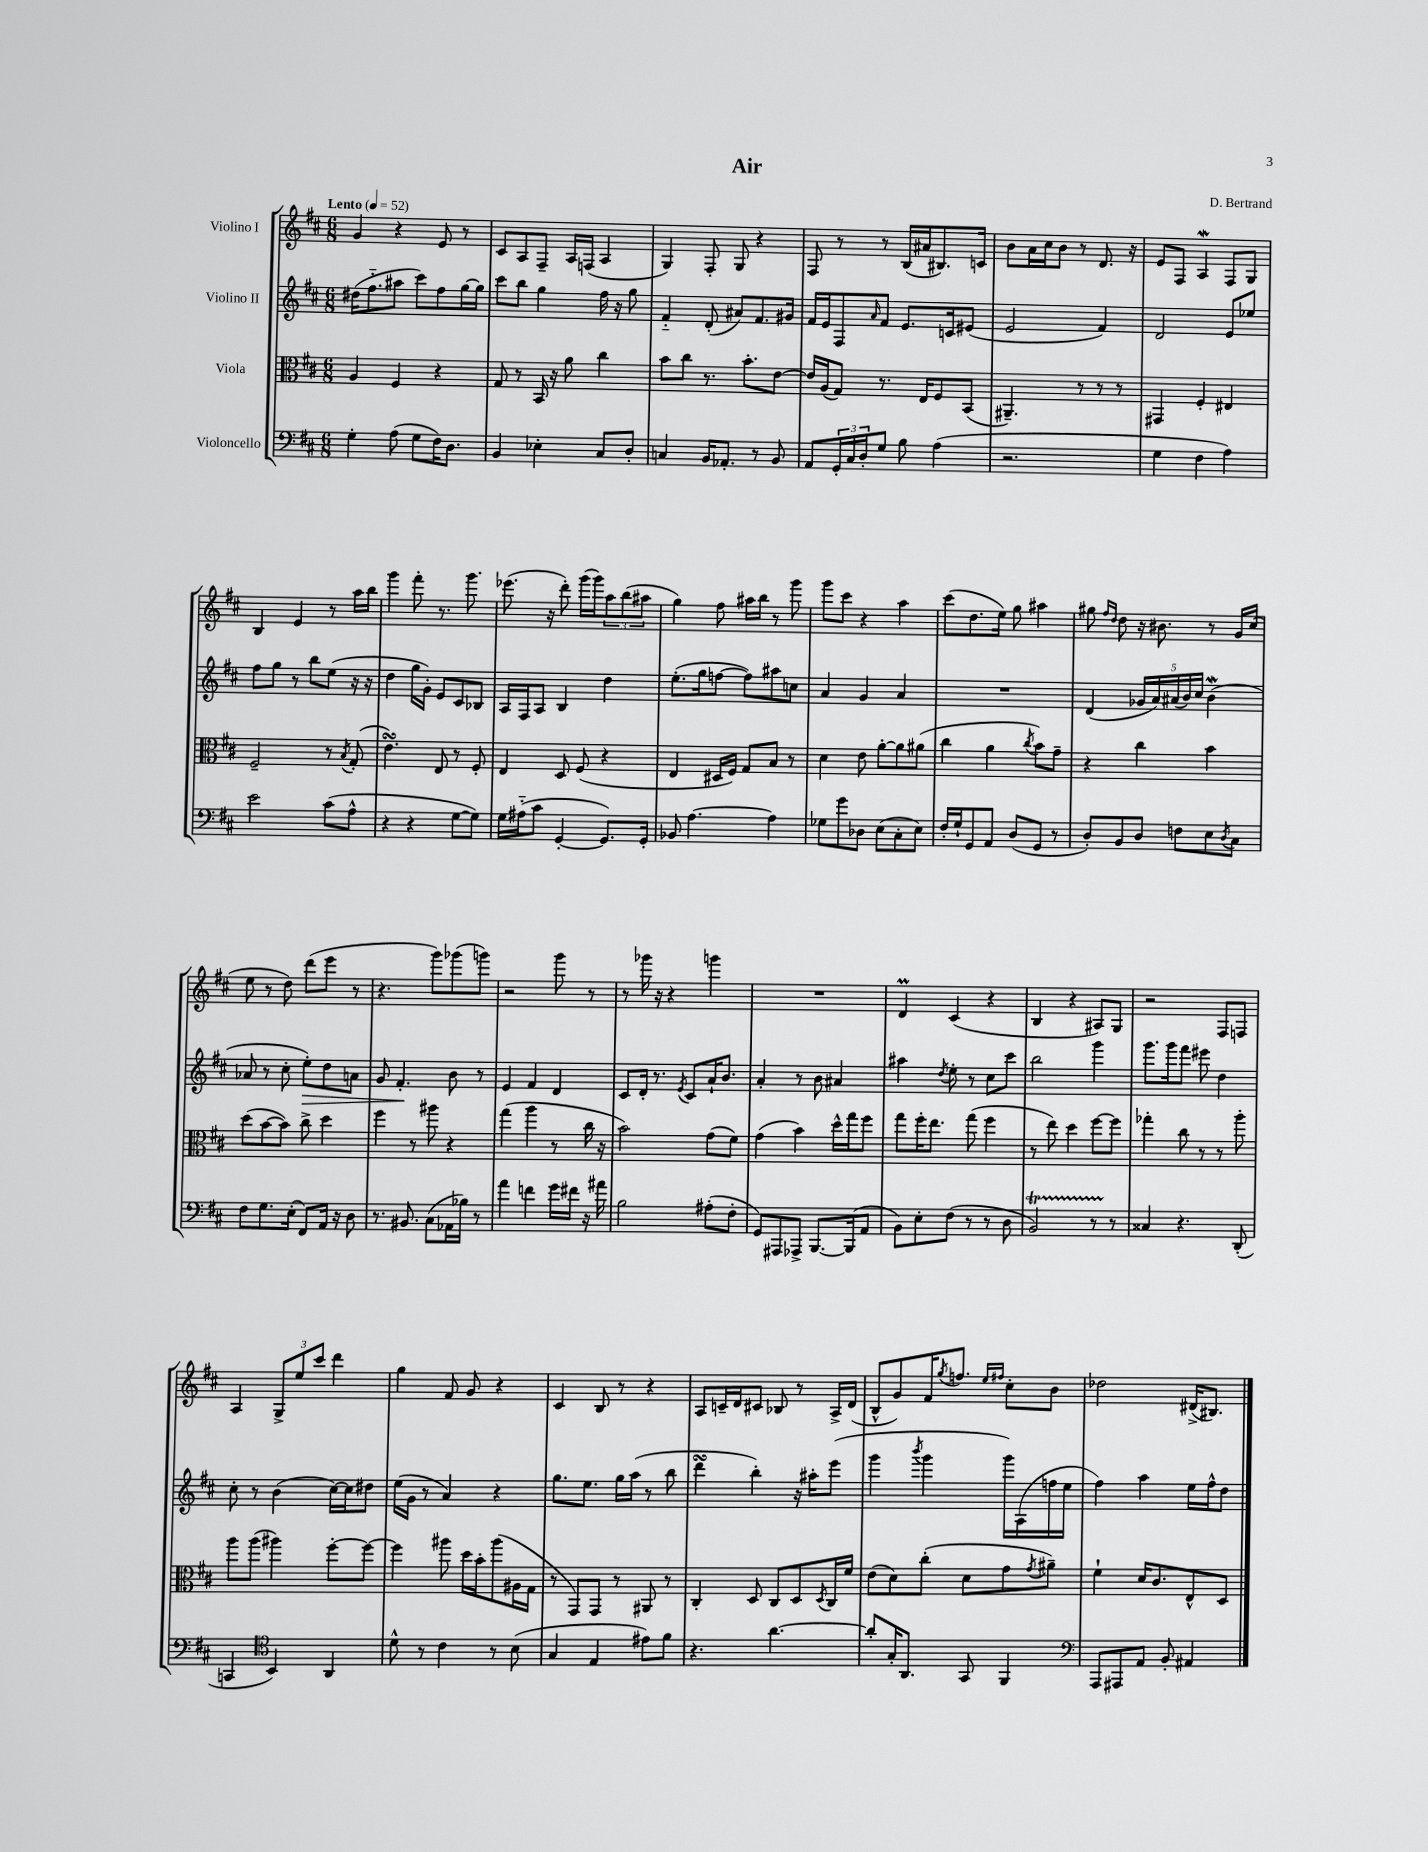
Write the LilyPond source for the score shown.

\header { title = "Air" composer = "D. Bertrand" }
<<
\new StaffGroup <<
\new Staff = "s0" \with { instrumentName = "Violino I" } {
    \clef treble \key d \major \numericTimeSignature \time 6/8 \tempo "Lento" 4 = 52
    g'4 r4 e'8 r8 |
    cis'8 a8 fis8-- a16 f16( a4 |
    g4) fis8-. g8 r4 |
    fis8 r8 r8 b16( ais'16 bis8.) c'16 |
    b'8 a'16 cis''16 b'8 r8 d'8. r16 |
    e'8 fis8 a4\mordent fis8 g8 |
    b4 e'4 r8 a''16 b''16 |
    g'''4 fis'''8-. r8. g'''8. |
    ees'''8.( r16 d'''8-.) g'''16( g'''16) \tuplet 3/2 { a''8 b''8( ais''8 } |
    g''4) fis''8 ais''16 b''16 r8 g'''8 |
    g'''8 cis'''8 r4 a''4 |
    cis'''8( d''8. e''16) g''8 ais''4 |
    gis''8 \grace { fis''16 d''16 } d''8 r16 bis'8. r8 g'16 cis''16( |
    e''8 r8 d''8) d'''8( e'''8 r8 |
    r4. g'''8) ges'''8( g'''8) |
    r2 g'''8 r8 |
    r8 ges'''16 r16 r4 g'''4 |
    R2. |
    d'4\prall cis'4( r4 |
    b4 r4 ais8) g8 |
    r2 fis8 f8 |
    a4 \tuplet 3/2 { g8-> e''8 cis'''8 } d'''4 |
    g''4 fis'8 g'8 r4 |
    cis'4 b8 r8 r4 |
    a8 c'16-- d'16 cis'8 bes8 r8 a16-> d'16( |
    b8-^ g'8) fis'16 \acciaccatura { g''8 } f''8. \grace { e''16 fis''16 } cis''8-. b'8 |
    des''2 dis'16->( bis8.) \bar "|." |
}
\new Staff = "s1" \with { instrumentName = "Violino II" } {
    \clef treble \key d \major \numericTimeSignature \time 6/8
    dis''16( fis''8.-_ ais''8 cis'''8) fis''8 g''16~ g''16 |
    cis'''8 b''8 g''4 fis''16 r16 g''8 |
    fis'4-_ d'8-.( ais'8) fis'8. gis'16 |
    fis'16 e'16 fis8 \grace { a'16 } fis'8 e'8. c'16 eis'8( |
    e'2 fis'4) |
    d'2 e'8 ees''8 |
    fis''8 g''8 r8 b''8 e''8( r16 r16 |
    d''4 g''16 g'16-.) e'8 cis'8 bes8 |
    a16 fis16 a8 b4 d''4 |
    e''8.-.( g''16 f''8~ f''8) ais''8 c''8 |
    a'4 g'4 a'4 |
    R2. |
    d'4( \tuplet 5/4 { ges'16 a'16) ais'16( b'16) cis''16 } b'4\mordent( |
    aes'8 r8 cis''8-. e''8-.\>) d''8 a'8 |
    g'8 fis'4.-.\! b'8 r8 |
    e'4 fis'4 d'4 |
    cis'8 d'16-. r8. \acciaccatura { e'8 } cis'8 a'16-! b'8. |
    a'4-. r8 b'8 ais'4 |
    ais''4 \acciaccatura { d''8 } e''8-. r8 cis''8 cis'''8 |
    b''2 g'''4 |
    g'''8. g'''16 fis'''8 eis'''8 d''4 |
    cis''8-. r8 b'4( cis''16~) cis''16 dis''8 |
    e''16( g'16 r8 a'4) r4 |
    g''8. e''8. g''16 a''16( r8 b''8 |
    d'''4\turn b''4-.) r16 ais''16-. e'''8( |
    g'''4 \acciaccatura { b'''8 } g'''4 g'''16) a16( f''16 e''16 |
    fis''4) a''4 e''16 fis''16-^ d''8 \bar "|." |
}
\new Staff = "s2" \with { instrumentName = "Viola" } {
    \clef alto \key d \major \numericTimeSignature \time 6/8
    a4 fis4 r4 |
    g8 r8 b,16 r16 a'8 cis''4 |
    b'8 cis''8 r8. b'8.-. e'8~ |
    e'16 a16( g8) r8. e16 fis8 b,8( |
    ais,4.--) r8 r8 r8 |
    gis,4 fis4-. eis4 |
    fis2-- r8 \acciaccatura { b8 } g8-.( |
    e'4.\turn) e8 r8 fis8-. |
    e4 d8 fis8( r4 |
    e4 dis16 fis16) g8 b8 r8 |
    d'4 e'8 a'8~-. a'8 ais'8( |
    cis''4 a'4 \acciaccatura { cis''8 } b'8) g'8-- |
    r4 cis''4 b'4 |
    d''8( b'8~ b'8) cis''8-> d''4 |
    fis''4 r8 ais''8 r4 |
    g''4( a''4 r8 cis''16 r16 |
    b'2) g'8( fis'8) |
    g'4( b'4) d''16-^ g''16 fis''8 |
    g''8 fis''16-. e''8. g''8( fis''4 |
    r8 e''8) d''4 fis''8~ fis''8 |
    ges''4-. cis''8 r8 r8 a''8-. |
    a''8 a''8( ais''4) fis''8~-. fis''8~ |
    fis''4 ais''8 d''16 b'16-. ais''8( ais16 g16 |
    r8 g,8) g,8 r8 ais,8 r8 |
    cis4-. d8 cis8 d8 \acciaccatura { d8 } cis16 fis'16 |
    e'8( d'8) cis''8-.( d'8 g'8 \acciaccatura { g'8 } ais'8--) |
    fis'4-! d'16 cis'8. e8-^ d8 \bar "|." |
}
\new Staff = "s3" \with { instrumentName = "Violoncello" } {
    \clef bass \key d \major \numericTimeSignature \time 6/8
    g4-. a8( g8 fis16) d8. |
    b,4 ees4-. cis8 d8-. |
    c4 b,16 aes,8.-. r8 b,8 |
    a,8 \tuplet 3/2 { g,16-. cis16 d16-. } g8 b8 a4( |
    r2. |
    g4 fis4 a4) |
    e'2 cis'8( a8-^ |
    r4 r4 g8~ g8) |
    g16 ais16-_( cis'8 g,4~-. g,8.) g,16-. |
    bes,8 a4.~ a4 |
    ges8 g'8 des8 e8( cis8-. e8) |
    fis16-. g16-! g,8 a,8 d8( g,8 r8 |
    d8-.) b,8 d8 f8 e8 \acciaccatura { d8 } cis8 |
    fis8 g8. e16-.( fis,8) a,16 r16 d8 |
    r8. bis,8. cis8( aes,16 bes16) r8 |
    a'4 f'4 g'16 fis'16 r16 ais'16 |
    b2 ais8-.( fis8-. |
    g,8) ais,,8 aes,,8-> b,,8.~ b,,16( a,8 |
    b,8) e8-. fis8( r8 r8 d8 |
    b,2\startTrillSpan) r8 r8\stopTrillSpan |
    cisis4 r4. d,8-.( |
    c,4 \clef tenor b,4) a,4 |
    d'8-^ r8 cis'4 r8 b8( |
    g4 e4 eis'8) fis'8 |
    r4. a'4.~ |
    a'8-. g16-. a,8. g,8 fis,4 |
    \clef bass a,,8 ais,,8 a,8 b,8-. ais,4 \bar "|." |
}
>>
>>
\layout { \context { \Score \remove "Bar_number_engraver" } }
